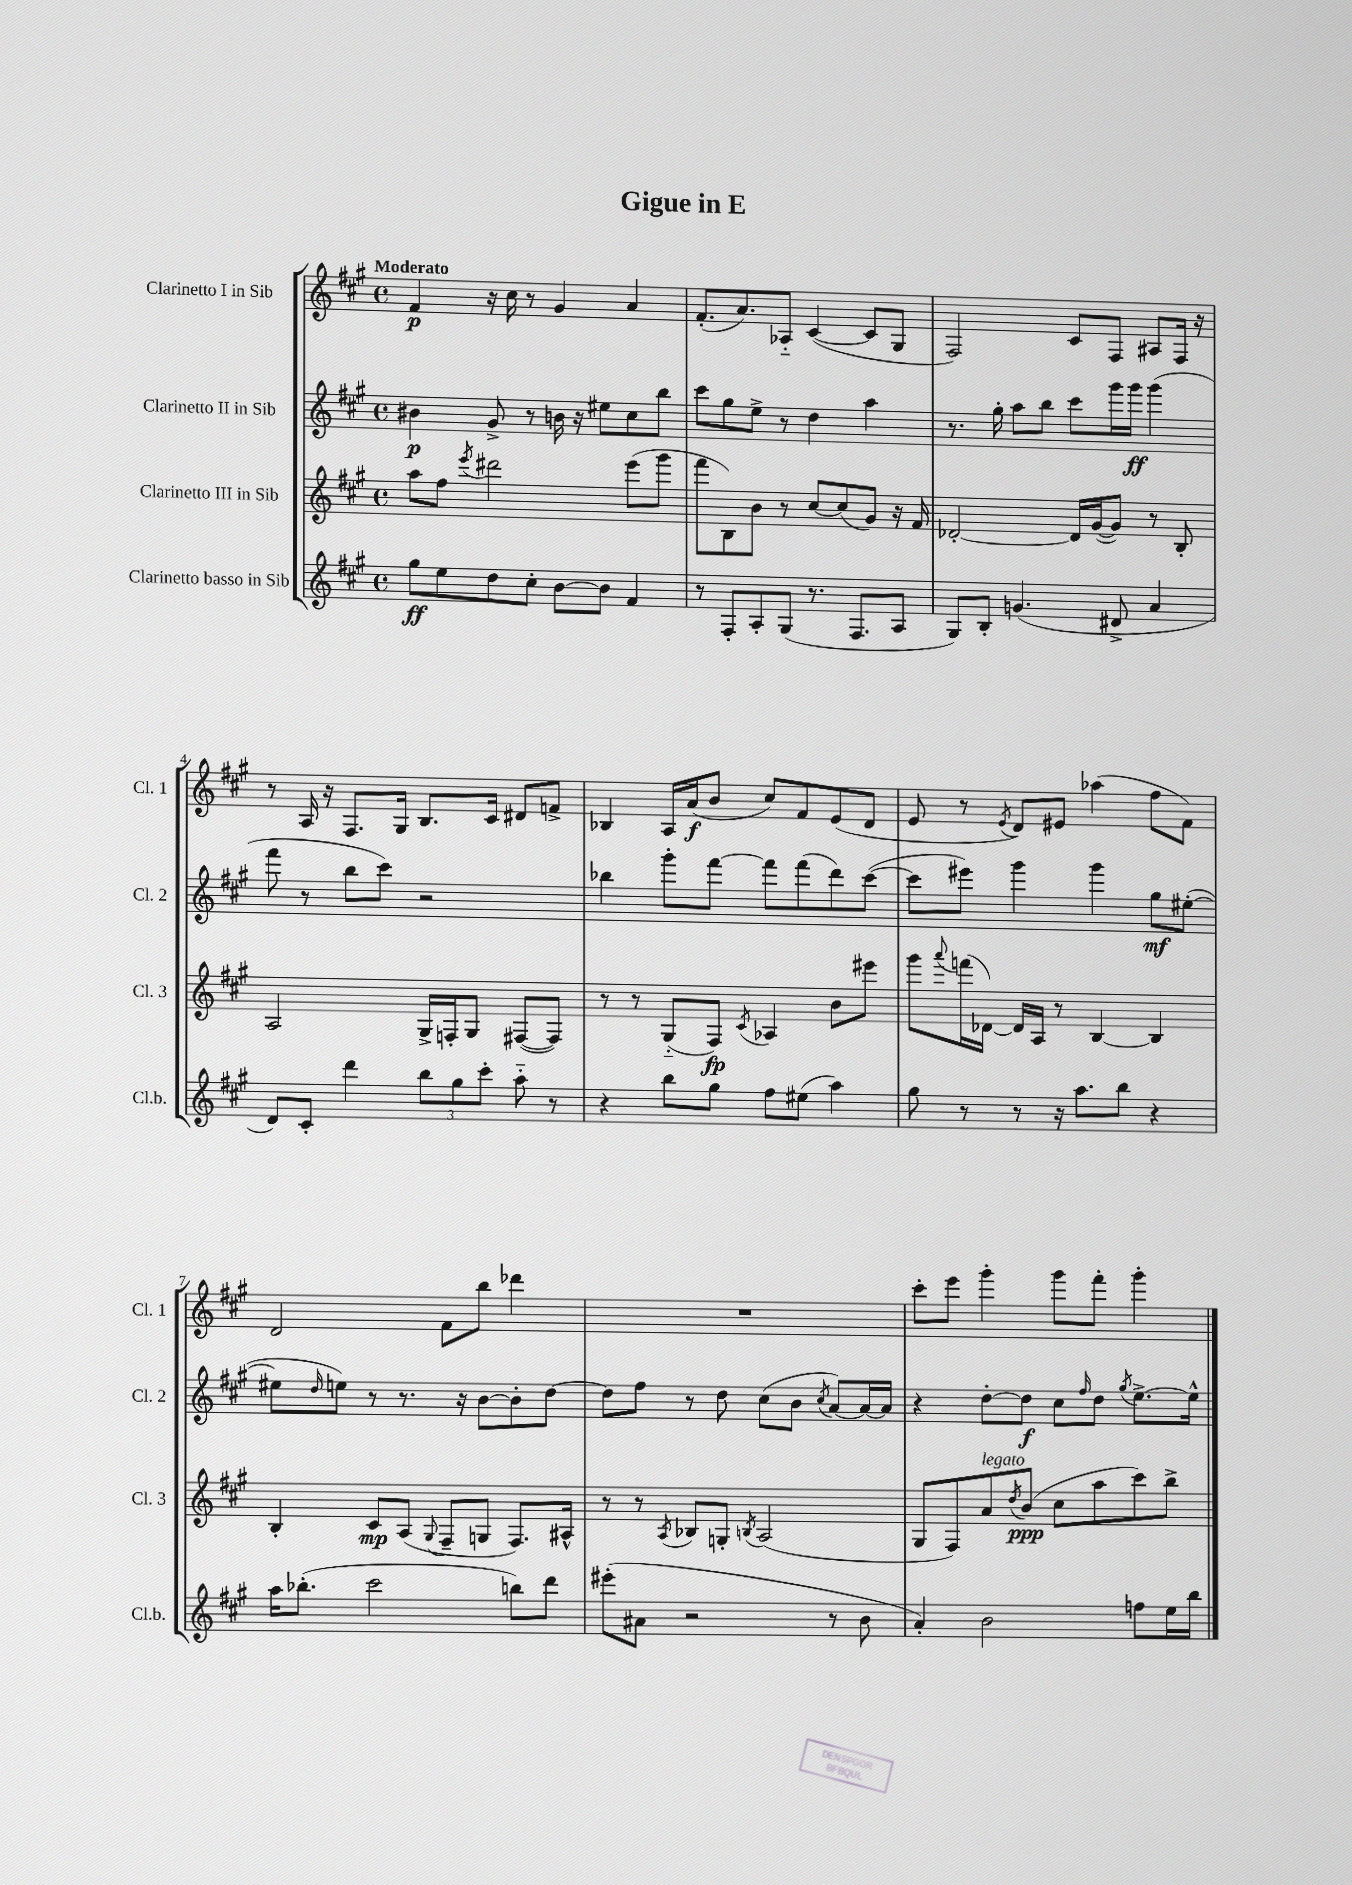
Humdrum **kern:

**kern	**kern	**kern	**kern
*staff4	*staff3	*staff2	*staff1
*clefG2	*clefG2	*clefG2	*clefG2
*k[f#c#g#]	*k[f#c#g#]	*k[f#c#g#]	*k[f#c#g#]
*M4/4	*M4/4	*M4/4	*M4/4
*met(c)	*met(c)	*met(c)	*met(c)
8gg#	8aa	4b#	4f#
8ee	8ff#	.	.
.	8qeee	.	.
8dd	2ddd#	8g#^	16r
.	.	.	16cc#
8cc#'	.	8r	8r
[8b	.	16b	4g#
.	.	16r	.
8b]	.	8ee#	.
4f#	(8eee	8cc#	4a
.	8ggg#	8bb	.
=	=	=	=
8r	8fff#	8ccc#	(8.f#'
8F#'	8B)	8gg#	.
.	.	.	8.a)
8A'	8b	8ee^	.
(8G#	8r	8r	8A-'~
8.r	[8cc#	4dd	([4c#
.	(8cc#]	.	.
8.F#	.	.	.
.	8g#)	4aa	8c#]
8A	16r	.	8G#
.	16f#	.	.
=	=	=	=
8G#)	[2d-'	8.r	2F#)
8B'	.	.	.
.	.	16gg#'	.
(4.g	.	8aa	.
.	.	8bb	.
.	16d-]	8ccc#	8c#
.	([16g#	.	.
8d#^	8g#])	16ggg#	8F#
.	.	16ggg#	.
4a	8r	(4ggg#	8A#
.	8B'	.	16F#
.	.	.	16r
=	=	=	=
8d)	2A	8fff#	8r
8c#'	.	8r	16A
.	.	.	16r
4ddd	.	8bb	8.F#
.	.	8ccc#)	.
.	.	.	16G#
12bb	16G#^	2r	8.B
.	16F'	.	.
12gg#	.	.	.
.	8G#	.	.
12ccc#'	.	.	.
.	.	.	16c#
8aa'~	([8F#	.	8d#
8r	8F#])	.	8f^
=	=	=	=
4r	8r	4bb-	4B-
.	8r	.	.
8bb	(8G#'~	8ggg#'	16A
.	.	.	(16a
8gg#	8F#)	[8fff#	8b
.	8qc#	.	.
8ff#	4A-	8fff#]	8cc#)
(8ee#	.	(8fff#	8f#
4aa)	8b	8ddd)	(8e
.	8eee#	([8ccc#	8d
=	=	=	=
8gg#	8ggg#	8ccc#]	8e
.	8qqaaa	.	.
8r	(16fff	8eee#)	8r
.	[16d-)	.	.
.	.	.	8qe
8r	16d-]	4ggg#	8d)
.	16A	.	.
16r	8r	.	8e#
8.aa	.	.	.
.	[4B	4ggg#	(4aa-
8bb	.	.	.
4r	4B]	8gg#	8ff#
.	.	([8ee#'	8f#)
=	=	=	=
16aa	4B'	8ee#]	2d
(8.bb-'	.	.	.
.	.	16qqdd	.
.	.	8ee)	.
2ccc#	8c#	8r	.
.	(8A	8.r	.
.	8qqG#	.	.
.	8F#~	.	8f#
.	.	16r	.
.	8G	[8b	8bb
8bb)	8.F#)	8b']	4ddd-
8ddd	.	[8dd	.
.	16A#^^	.	.
=	=	=	=
(8eee#'	8r	8dd]	1r
8a#	8r	8ff#	.
.	8qA	.	.
2r	8B-	8r	.
.	8G'	8dd	.
.	8qB	.	.
.	(2A	(8cc#	.
.	.	8b	.
.	.	8qcc#	.
8r	.	[8a)	.
8b	.	16a_	.
.	.	16a]	.
=	=	=	=
4a')	8G#	4r	8ccc#'
.	8F#)	.	8eee
2b	8a	[8dd'	4ggg#'
.	8qdd	.	.
.	(8b	8dd]	.
.	8cc#	8cc#	8ggg#
.	.	16qqff#	.
.	8aa	8dd	8fff#'
.	.	8qgg#	.
8ff	8ccc#)	[8.ee^	4ggg#'
16ee	8bb^	.	.
16bb	.	16ee^^]	.
==	==	==	==
*-	*-	*-	*-
